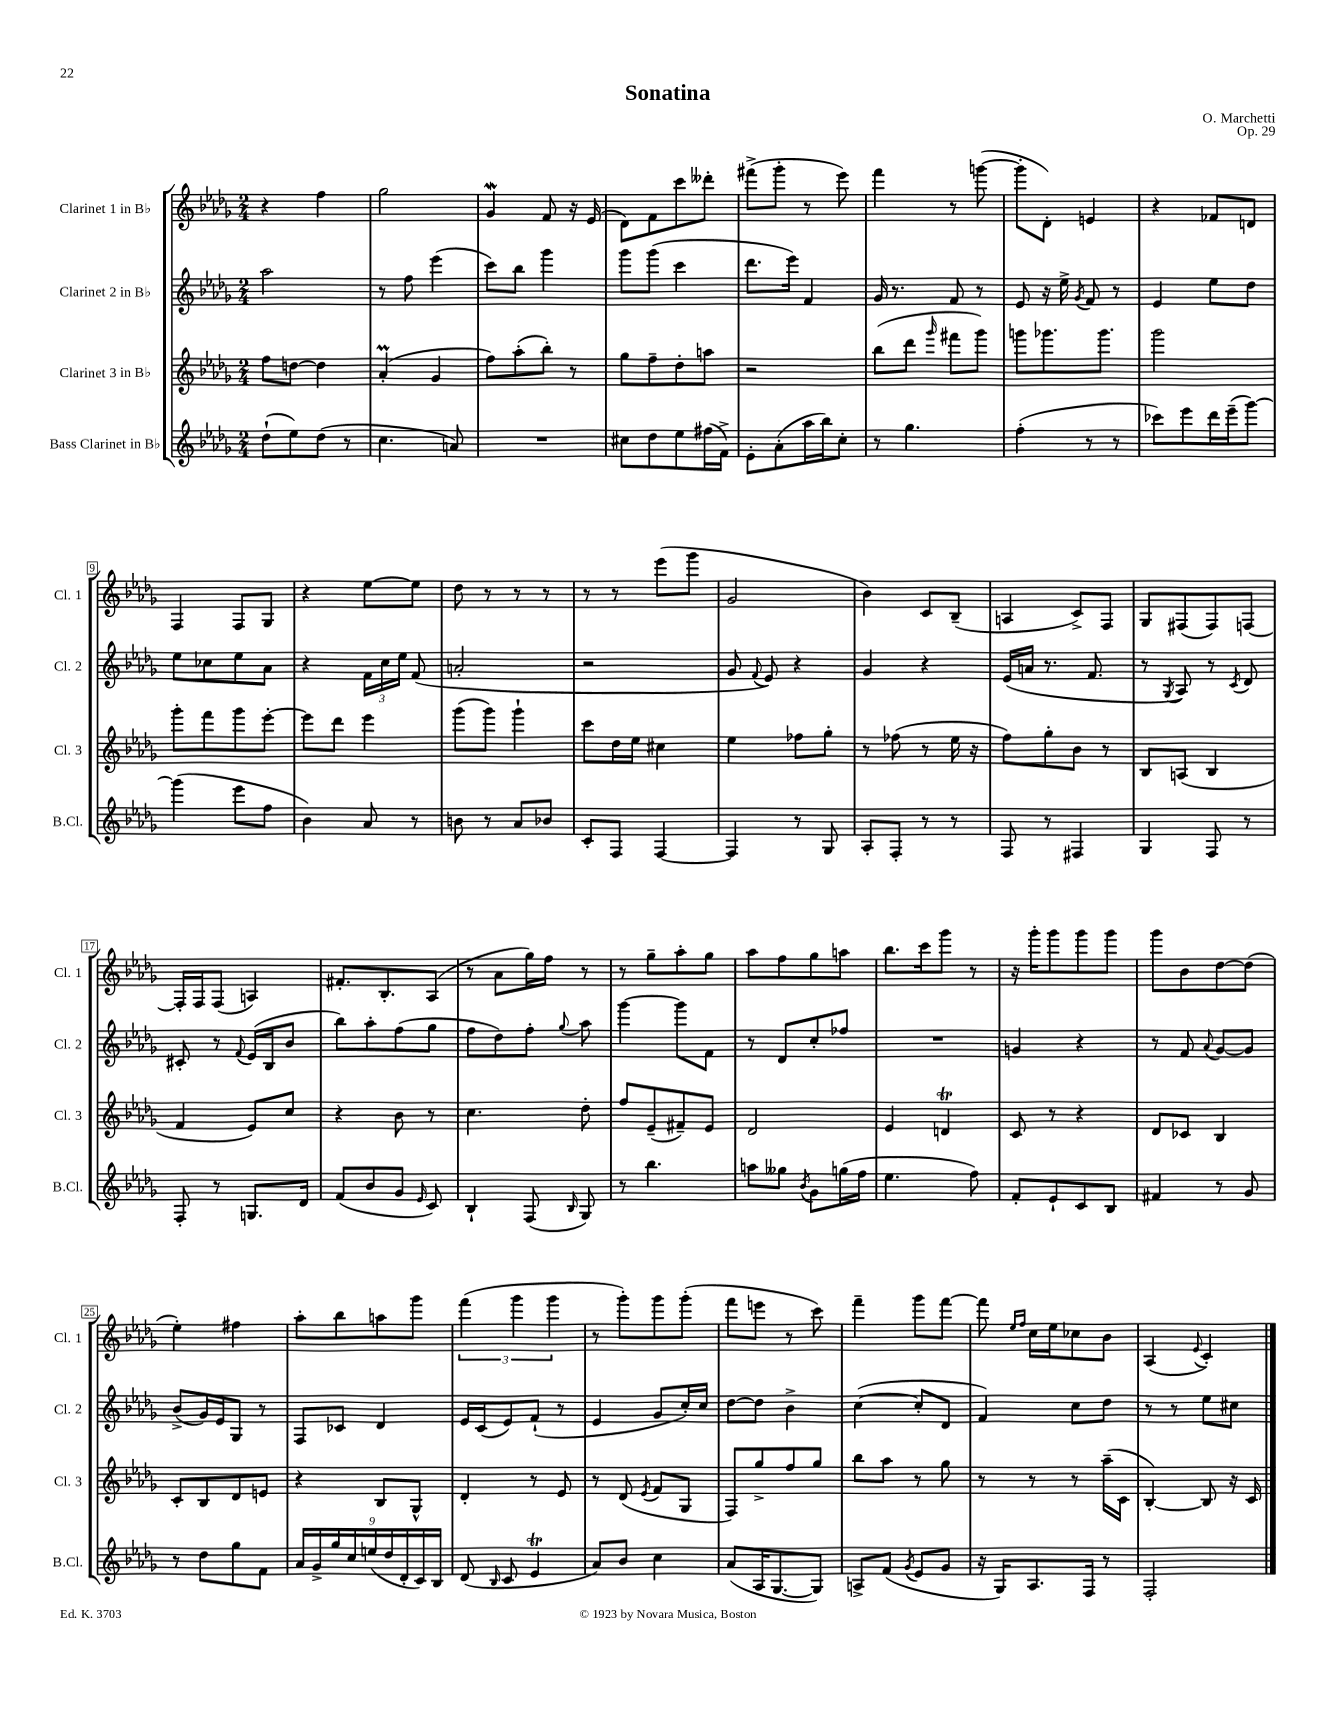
\header { title = "Sonatina" composer = "O. Marchetti" opus = "Op. 29" }
<<
\new StaffGroup <<
\new Staff = "s0" \with { instrumentName = "Clarinet 1 in Bb" shortInstrumentName = "Cl. 1" } {
    \clef treble \key des \major \numericTimeSignature \time 2/4
    \autoBeamOff r4 f''4 |
    ges''2 |
    ges'4\mordent f'8 r16 ees'16( |
    des'8[) f'8 c'''8 deses'''8]-. |
    fis'''8[->( ges'''8]-. r8 ees'''8) |
    f'''4 r8 g'''8~( |
    g'''8[-. des'8]-.) e'4 |
    r4 fes'8[ d'8] |
    f4 f8[ ges8] |
    r4 ees''8[~ ees''8] |
    des''8 r8 r8 r8 |
    r8 r8 ees'''8[( ges'''8] |
    ges'2 |
    bes'4) c'8[ bes8]--( |
    a4 c'8[->) f8] |
    ges8[ fis8( fis8) f8]~ |
    f16[-. f16 f8]( a4) |
    fis'8.[-. bes8.-. aes8]( |
    r8 aes'8[ ges''16) f''16] r8 |
    r8 ges''8[-- aes''8-. ges''8] |
    aes''8[ f''8 ges''8 a''8] |
    bes''8.[ c'''16 ges'''8] r8 |
    r16 ges'''16[-. ges'''8 ges'''8 ges'''8] |
    ges'''8[ bes'8 des''8~ des''8]( |
    ees''4-.) fis''4 |
    aes''8[-. bes''8 a''8 ges'''8] |
    \tuplet 3/2 { f'''4( ges'''4 ges'''4 } |
    r8 ges'''8[-.) ges'''8 ges'''8]-.( |
    f'''8[ e'''8] r8 c'''8) |
    f'''4-- ges'''8[ f'''8]~ |
    f'''8 \grace { ees''16[ f''16] } c''16[ ees''16 ces''8 bes'8] |
    aes4( \appoggiatura { ees'8 } c'4-.) \bar "|." |
}
\new Staff = "s1" \with { instrumentName = "Clarinet 2 in Bb" shortInstrumentName = "Cl. 2" } {
    \clef treble \key des \major \numericTimeSignature \time 2/4
    \autoBeamOff aes''2 |
    r8 f''8 ees'''4( |
    c'''8[) bes''8] ges'''4 |
    ges'''8[ ges'''8]( c'''4 |
    des'''8.[ ees'''16]) f'4 |
    ges'16 r8. f'8 r8 |
    ees'8 r16 ees''16-> \acciaccatura { ges'8 } f'8 r8 |
    ees'4 ees''8[ des''8] |
    ees''8[ ces''8 ees''8 aes'8] |
    r4 \tuplet 3/2 { f'16[ c''16 ees''16] } f'8( |
    a'2-. |
    r2 |
    ges'8 \appoggiatura { f'8 } ees'8) r4 |
    ges'4 r4 |
    ees'16[( a'16] r8. f'8. |
    r8 \acciaccatura { ges8 } aes8) r8 \acciaccatura { c'8 } des'8 |
    cis'8-. r8 \appoggiatura { f'8 } ees'16[( bes16 bes'8] |
    bes''8[) aes''8-. f''8( ges''8] |
    f''8[ des''8) f''8]-. \appoggiatura { ges''8 } aes''8 |
    ges'''4~ ges'''8[ f'8] |
    r8 des'8[ c''8-. fes''8] |
    R2 |
    g'4 r4 |
    r8 f'8 \appoggiatura { aes'8 } ges'8[~ ges'8] |
    bes'8[->( ges'16) ees'16 ges8] r8 |
    f8[ ces'8] des'4 |
    ees'16[ c'16( ees'8) f'8]-!( r8 |
    ees'4 ges'8[ c''16-.) c''16] |
    des''8[~ des''8] bes'4-> |
    c''4~( c''8[-. des'8] |
    f'4) c''8[ des''8] |
    r8 r8 ees''8[ cis''8] \bar "|." |
}
\new Staff = "s2" \with { instrumentName = "Clarinet 3 in Bb" shortInstrumentName = "Cl. 3" } {
    \clef treble \key des \major \numericTimeSignature \time 2/4
    \autoBeamOff f''8[ d''8]~ d''4 |
    aes'4-.\prall( ges'4 |
    f''8[) aes''8-.( bes''8]-.) r8 |
    ges''8[ f''8-- des''8-. a''8] |
    r2 |
    bes''8[( des'''8] \grace { ges'''16 } fis'''8[ ges'''8]) |
    g'''8[ ges'''8. ges'''8.] |
    ges'''2 |
    ges'''8[-. f'''8 ges'''8 ees'''8]~-. |
    ees'''8[ des'''8] ees'''4 |
    ges'''8[( ges'''8]) ges'''4-! |
    c'''8[ des''16 ees''16] cis''4 |
    ees''4 fes''8[ ges''8]-. |
    r8 fes''8( r8 ees''16 r16 |
    f''8[) ges''8-. bes'8] r8 |
    bes8[ a8]( bes4 |
    f'4 ees'8[) c''8] |
    r4 bes'8 r8 |
    c''4. des''8-. |
    f''8[ ees'8--( fis'8--) ees'8] |
    des'2 |
    ees'4 d'4\trill |
    c'8 r8 r4 |
    des'8[ ces'8] bes4 |
    c'8[-. bes8 des'8 e'8] |
    r4 bes8[ ges8]-^ |
    des'4-. r8 ees'8 |
    r8 des'8( \acciaccatura { ees'8 } f'8[ ges8] |
    f8[) ges''8-> f''8 ges''8] |
    bes''8[ aes''8] r8 ges''8 |
    r8 r8 r8 aes''16[--( c'16] |
    bes4~-.) bes8 r16 c'16 \bar "|." |
}
\new Staff = "s3" \with { instrumentName = "Bass Clarinet in Bb" shortInstrumentName = "B.Cl." } {
    \clef treble \key des \major \numericTimeSignature \time 2/4
    \autoBeamOff des''8[-!( ees''8) des''8]( r8 |
    c''4. a'8) |
    R2 |
    cis''8[ des''8 ees''8 fis''16( f'16]->) |
    ees'8[-. aes'8-.( aes''16 bes''16) c''8]-. |
    r8 ges''4. |
    f''4-.( r8 r8 |
    ces'''8[) ees'''8 des'''16 ees'''16--( ges'''8]~) |
    ges'''4( ees'''8[ f''8] |
    bes'4) aes'8 r8 |
    b'8 r8 aes'8[ bes'8] |
    c'8[-. f8] f4~ |
    f4 r8 ges8 |
    aes8[-. f8]-. r8 r8 |
    f8 r8 fis4 |
    ges4 f8 r8 |
    f8-. r8 g8.[ des'16] |
    f'8[( bes'8 ges'8] \grace { ees'16 } c'8) |
    bes4-! f8( \grace { bes16 } ges8) |
    r8 bes''4. |
    a''8[ geses''8] \acciaccatura { bes'8 } ges'8[ g''16( f''16] |
    ees''4. f''8) |
    f'8[-. ees'8-! c'8 bes8] |
    fis'4 r8 ges'8 |
    r8 des''8[ ges''8 f'8] |
    \tuplet 9/8 { aes'16[ ges'16-> ges''16 c''16 e''16( des''16 des'16-. c'16) bes16] } |
    des'8( \grace { bes16 } c'8 ees'4\trill |
    aes'8[) bes'8] c''4 |
    aes'8[( aes16 ges8.~ ges8]) |
    a8[-> f'8]( \acciaccatura { ges'8 } ees'8[ ges'8] |
    r16 ges16[) aes8. f16] r8 |
    f2-. \bar "|." |
}
>>
>>
\layout { \context { \Score \override BarNumber.stencil = #(make-stencil-boxer 0.1 0.3 ly:text-interface::print) } }
